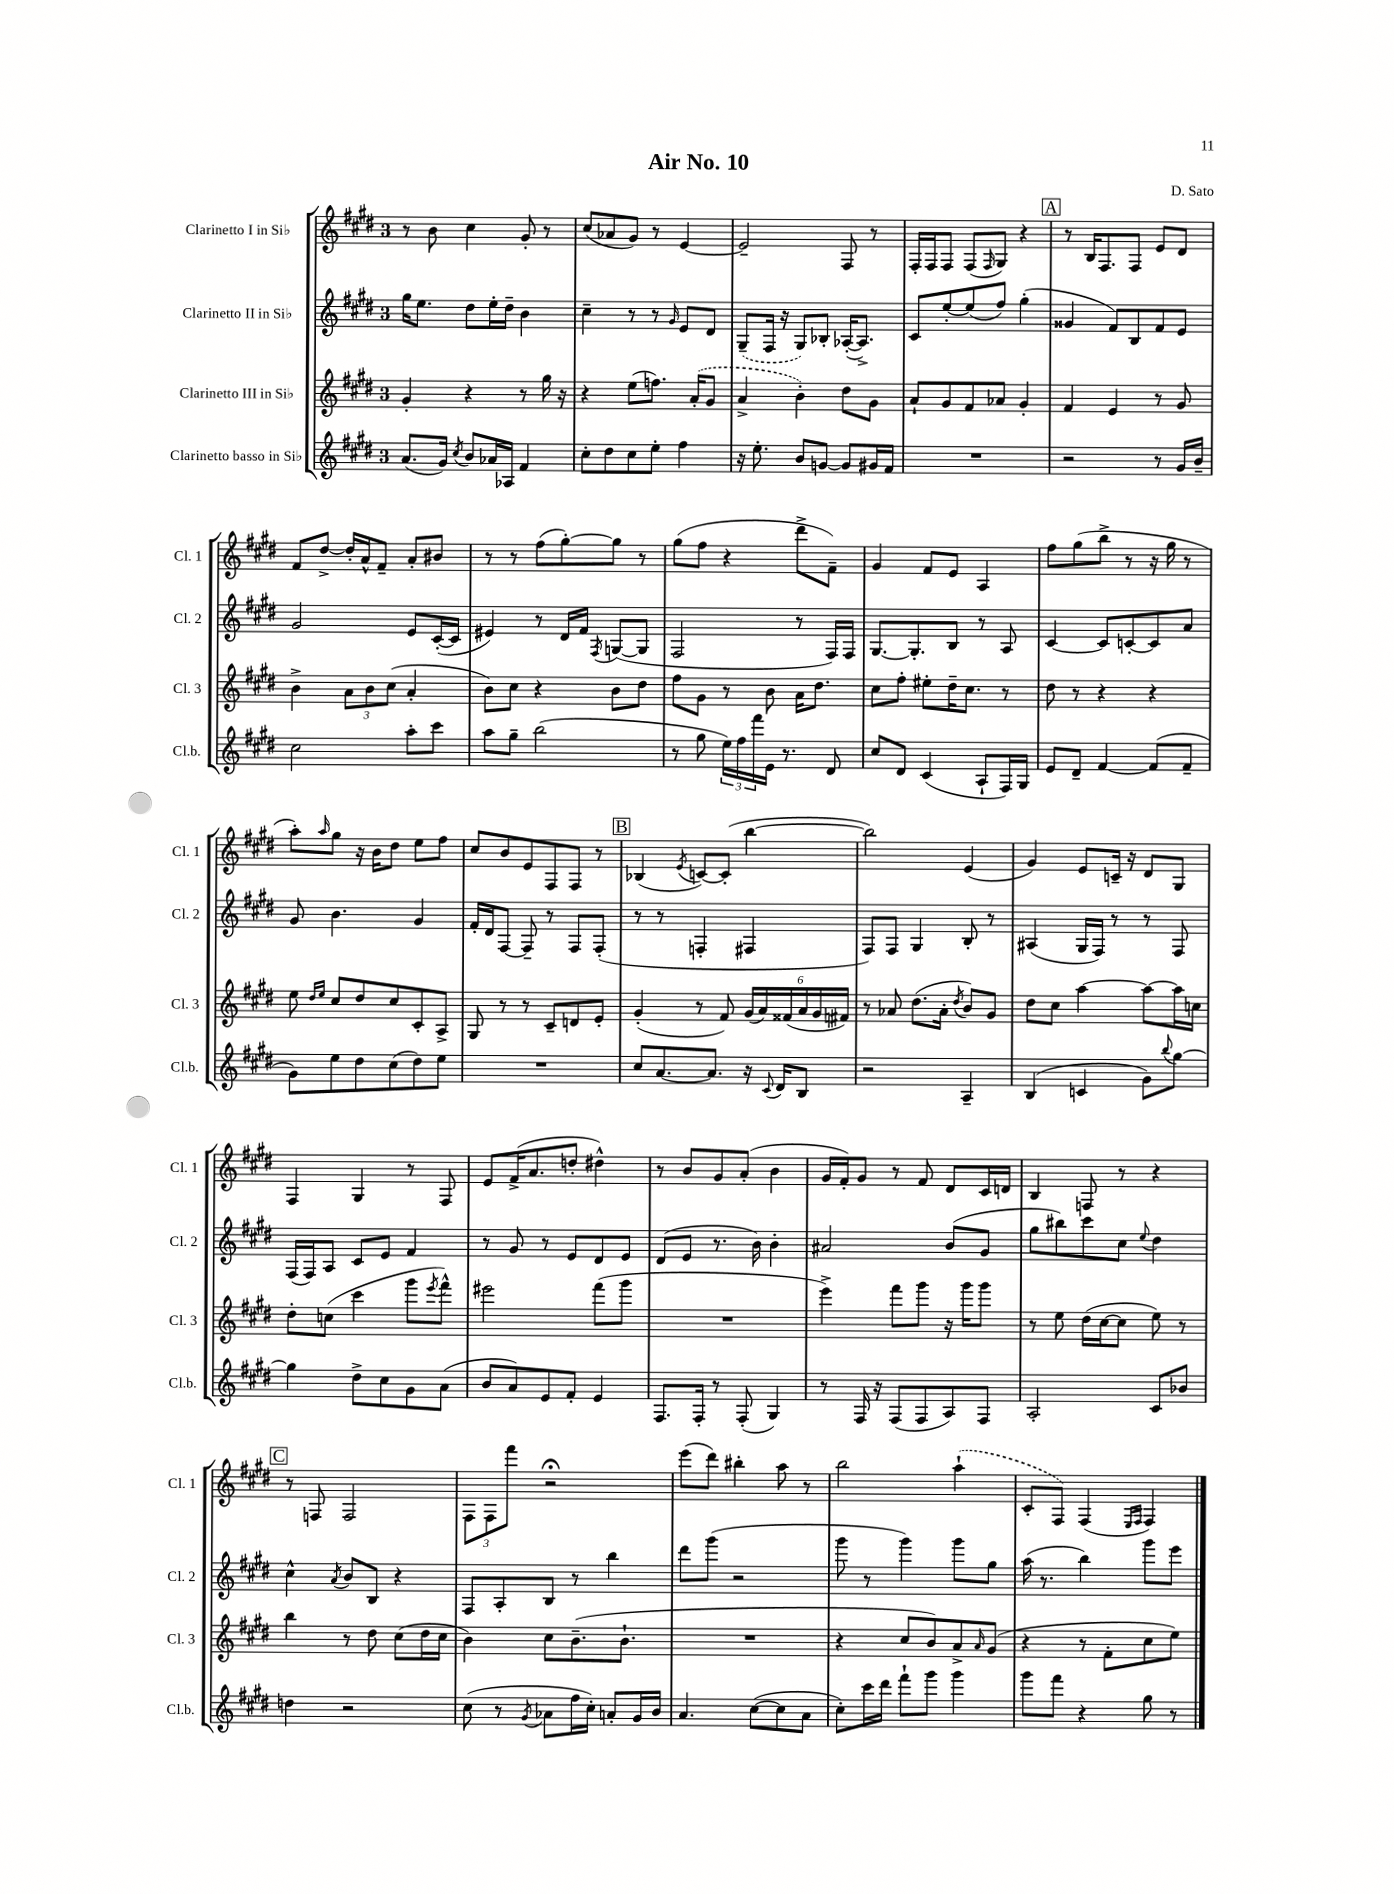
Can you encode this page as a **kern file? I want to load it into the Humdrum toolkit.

**kern	**kern	**kern	**kern
*staff4	*staff3	*staff2	*staff1
*clefG2	*clefG2	*clefG2	*clefG2
*k[f#c#g#d#]	*k[f#c#g#d#]	*k[f#c#g#d#]	*k[f#c#g#d#]
*M3/4	*M3/4	*M3/4	*M3/4
(8.a	4g#'	16gg#	8r
.	.	8.ee	.
.	.	.	8b
16g#)	.	.	.
8qcc#	.	.	.
8b	4r	8dd#	4cc#
16a-	.	16ee'	.
16A-	.	16dd#~	.
4f#	8r	4b	8g#'
.	16gg#	.	8r
.	16r	.	.
=	=	=	=
8cc#'	4r	4cc#~	(8cc#
8dd#	.	.	8a-
8cc#	(8ee	8r	8g#)
8ee'	8.ff)	8r	8r
.	.	16qqg#	.
4ff#	.	8e	[4e
.	(16a'	.	.
.	8g#	8d#	.
=	=	=	=
16r	4a^	(8G#~	2e~]
8.ee'	.	.	.
.	.	16F#	.
.	.	16r	.
8b	4b')	8G#)	.
[8g	.	8B-'	.
8g]	8dd#	([16A-'	8F#
.	.	8.A-^])	.
16g#	8g#	.	8r
16f#	.	.	.
=	=	=	=
2.r	8a`	8c#	16F#'
.	.	.	16F#
.	8g#	[8ee'	8F#
.	8f#	(8ee]	(8F#
.	.	.	16qqF#
.	8a-	8ff#)	8G#)
.	4g#'	(4gg#'	4r
=	=	=	=
2r	4f#	4g##	8r
.	.	.	16B
.	.	.	8.F#
.	4e	8f#)	.
.	.	8B	8F#
8r	8r	8f#	8e
16g#	8g#	8e	8d#
16b~	.	.	.
=	=	=	=
2cc#	4b^	2g#	8f#
.	.	.	[8dd#^
.	12a	.	16dd#']
.	.	.	16a^^
.	12b	.	.
.	.	.	8f#~
.	(12cc#	.	.
8aa'	4a'	8e	8a'
8ccc#	.	([16c#'	8b#
.	.	16c#]	.
=	=	=	=
8aa	8b)	4e#)	8r
8gg#~	8cc#	.	8r
(2bb	4r	8r	(8ff#
.	.	16d#	[8gg#')
.	.	16f#	.
.	.	8qF#	.
.	8b	([8G	8gg#]
.	8dd#	8G]	8r
=	=	=	=
8r	8ff#	2F#	(8gg#
8gg#	8g#	.	8ff#
24ee)	8r	.	4r
24ff#	.	.	.
24fff#	.	.	.
16e	8b	.	.
8.r	.	.	.
.	16a	8r	8ddd#^
.	8.dd#	.	.
8d#	.	16F#)	8f#~)
.	.	16F#	.
=	=	=	=
8cc#	8cc#	[8.G#	4g#
8d#	8ff#'	.	.
.	.	8.G#']	.
(4c#	8ee#'	.	8f#
.	16dd#~	8B	8e
.	8.cc#	.	.
8A`	.	8r	4A
16F#)	8r	8A	.
16G#	.	.	.
=	=	=	=
8e	8dd#	[4c#	8ff#
8d#~	8r	.	(8gg#
[4f#	4r	8c#]	8bb^
.	.	[8c'	8r
(8f#]	4r	8c]	16r
.	.	.	16gg#
8f#~	.	8a	8r
=	=	=	=
8g#)	8ee	8g#	8aa')
.	16qqdd#	.	.
.	16qqee	.	16qqaa
8ee	8cc#	4.b	8gg#
8dd#	8dd#	.	16r
.	.	.	16b
(8cc#	8cc#	.	8dd#
8dd#)	8c#'	4g#	8ee
8ee	8A^	.	8ff#
=	=	=	=
2.r	8G#	16f#'	8cc#
.	.	16d#	.
.	8r	[8F#	8b
.	8r	8F#~]	8e
.	8c#~	8r	8F#
.	8d	8F#	8F#
.	8e'	(8F#'	8r
=	=	=	=
8cc#	(4g#'	8r	(4B-
[8.a	.	8r	.
.	.	.	8qe
.	8r	4F'	[8c)
8.a]	.	.	.
.	8f#)	.	(8c']
16r	(24g#	4F#	[4bb
.	24a)	.	.
8qqc#	.	.	.
16d#	.	.	.
.	(24f##	.	.
8B	24a	.	.
.	24g#	.	.
.	24f#)	.	.
=	=	=	=
2r	8r	8F#)	2bb])
.	8a-	8F#	.
.	(8.dd#	4G#	.
.	16a-'	.	.
.	8qdd#	.	.
4A~	8b)	8B'	(4e
.	8g#	8r	.
=	=	=	=
(4B	8dd#	(4A#	4g#)
.	8cc#	.	.
4c	[4aa	16G#	8e
.	.	16F#)	.
.	.	8r	16c~
.	.	.	16r
8g#)	8aa_	8r	8d#
8qqbb	.	.	.
[8gg#	16aa]	8F#	8G#
.	16cc	.	.
=	=	=	=
4gg#]	8dd#'	(16F#	4F#
.	.	16F#)	.
.	(8cc	8A	.
8dd#^	4ccc#	8c#	4G#
8cc#	.	8e	.
8g#	8ggg#	4f#	8r
.	8qeee	.	.
(8a	8fff#^^)	.	8F#
=	=	=	=
8b	2eee#	8r	8e
8a)	.	8g#	(16f#^
.	.	.	8.a
8e	.	8r	.
8f#'	.	8e	8dd'
4e	(8fff#	8d#	4dd#^^)
.	8ggg#	8e	.
=	=	=	=
8.F#	2.r	(8d#	8r
.	.	8e	8b
16F#'	.	.	.
8r	.	8.r	8g#
(8F#'	.	.	(8a'
.	.	16b)	.
4G#)	.	4b'	4b
=	=	=	=
8r	4eee^)	2a#	16g#
.	.	.	16f#')
16F#	.	.	8g#
16r	.	.	.
(8F#	8fff#	.	8r
8F#	8ggg#	.	8f#
8A)	16r	(8b	8d#
.	16ggg#	.	.
8F#	8ggg#	8g#	16c#
.	.	.	16d
=	=	=	=
2A'	8r	8gg#	4B
.	8ee	8bb#)	.
.	(16dd#	8ccc#	8F
.	[16cc#	.	.
.	8cc#]	8cc#	8r
.	.	8qqee	.
8c#	8ee)	4dd#	4r
8b-	8r	.	.
=	=	=	=
4dd	4bb	4cc#^^	8r
.	.	.	8F
.	.	8qa	.
2r	8r	8b	2F
.	8dd#	8B	.
.	(8cc#	4r	.
.	16dd#	.	.
.	16cc#	.	.
=	=	=	=
(8cc#	4b)	8F#	12F#
.	.	.	12F#
8r	.	8A'	.
.	.	.	12fff#
8qg#	.	.	.
8a-	8cc#	8B	2r;
16ff#	(8.b~	8r	.
16cc#')	.	.	.
8a'	.	4bb	.
.	8.b`	.	.
16g#	.	.	.
16b	.	.	.
=	=	=	=
4.a	2.r	8ddd#	(8eee
.	.	(8ggg#	8ddd#)
.	.	2r	4bb#'
([8cc#	.	.	.
8cc#]	.	.	8aa
8a	.	.	8r
=	=	=	=
8cc#')	4r	8ggg#	2bb
16ccc#	.	8r	.
16ddd#	.	.	.
8fff#`	8cc#	4ggg#)	.
8ggg#	8b)	.	.
4ggg#	8a^	8ggg#	(4aa`
.	16qqa	.	.
.	(8g#	8gg#	.
=	=	=	=
8ggg#	4r	(16aa	8c#'
.	.	8.r	.
8fff#	.	.	8F#)
4r	8r	4bb)	(4F#
.	8f#'	.	.
.	.	.	16qqE
.	.	.	16qqF#
8gg#	8cc#	8ggg#	4F#)
8r	8ee)	8eee	.
==	==	==	==
*-	*-	*-	*-
